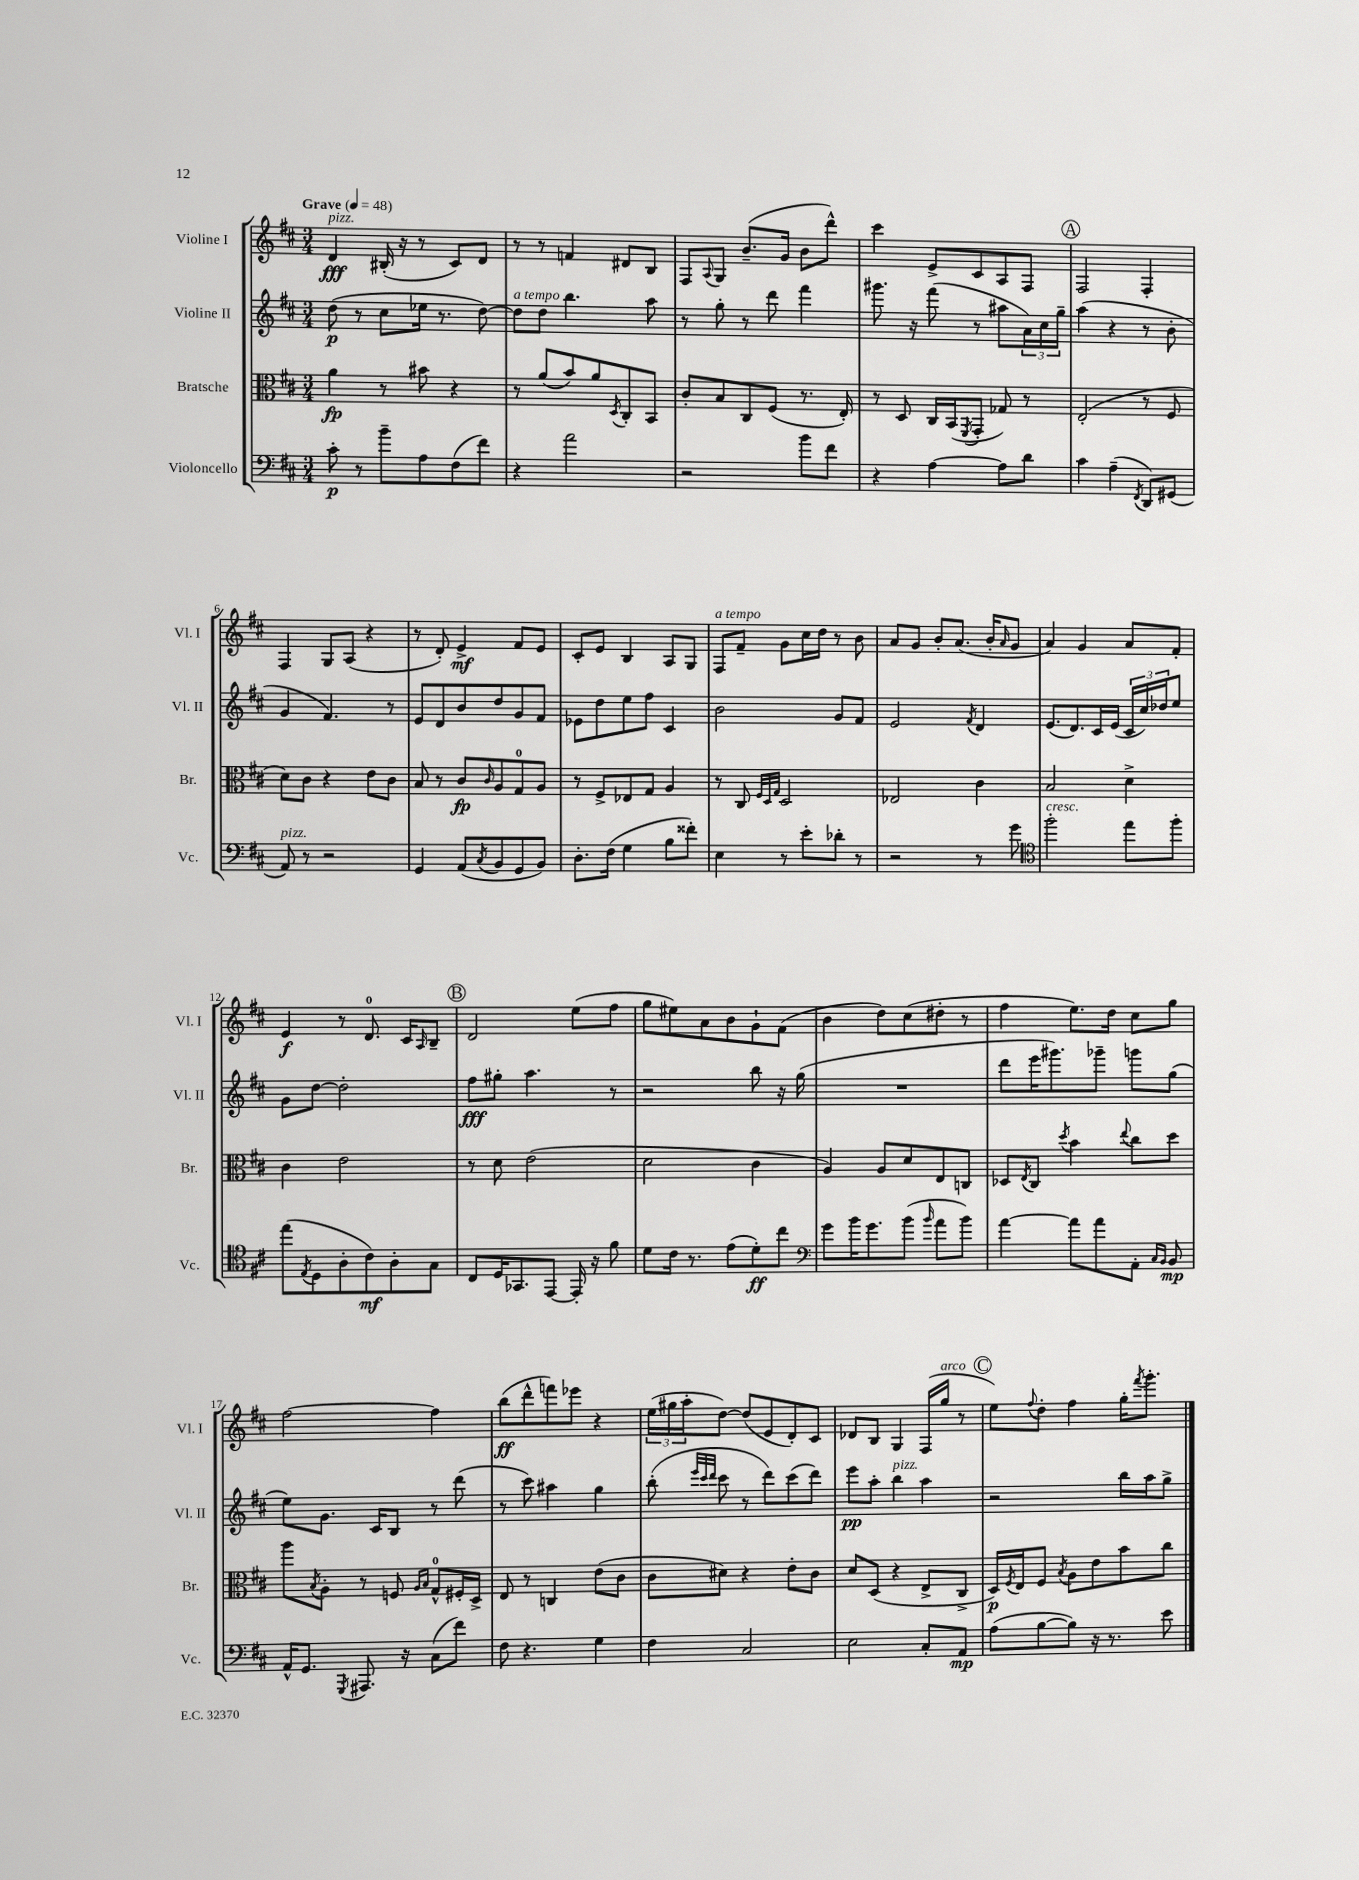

**kern	**dynam	**kern	**dynam	**kern	**dynam	**kern	**dynam
*part4	*part4	*part3	*part3	*part2	*part2	*part1	*part1
*staff4	*staff4	*staff3	*staff3	*staff2	*staff2	*staff1	*staff1
*I"Violoncello	*	*I"Bratsche	*	*I"Violine II	*	*I"Violine I	*
*I'Vc.	*	*I'Br.	*	*I'Vl. II	*	*I'Vl. I	*
*clefF4	*	*clefC3	*	*clefG2	*	*clefG2	*
*k[f#c#]	*	*k[f#c#]	*	*k[f#c#]	*	*k[f#c#]	*
*M3/4	*	*M3/4	*	*M3/4	*	*M3/4	*
*MM48	*	*MM48	*	*MM48	*	*MM48	*
=1	=1	=1	=1	=1	=1	=1	=1
!	!	!	!	!	!	!LO:TX:a:B:t=Grave	!
!	!	!	!	!	!	!LO:TX:a:i:t=pizz.	!
8c#'\	p	4a\	fp	(8dd\	p	4d/	fff
8r	.	.	.	8r	.	.	.
8b~\L	.	8r	.	8cc#\L	.	(16B#X'/	.
.	.	.	.	.	.	16r	.
8A\	.	8b#X\	.	16ee-X\Jk	.	8r	.
.	.	.	.	8.r	.	.	.
(8F#\	.	4r	.	.	.	8c#/L)	.
8f#\J)	.	.	.	[8dd\)	.	8d/J	.
=2	=2	=2	=2	=2	=2	=2	=2
!	!	!	!	!LO:TX:a:i:t=a tempo	!	!	!
4r	.	8r	.	8dd\L]	.	8r	.
.	.	(8a/L	.	8dd\J	.	8r	.
2a\	.	8b/)	.	4.bb\	.	4fn/	.
.	.	8a/	.	.	.	.	.
.	.	8qD/	.	.	.	.	.
.	.	8C#'/	.	.	.	8d#X/L	.
.	.	8BB/J	.	8aa\	.	8B/J	.
=3	=3	=3	=3	=3	=3	=3	=3
2r	.	8c#'/L	.	8r	.	8F#/L	.
.	.	.	.	.	.	8qqA/	.
.	.	8B/	.	8gg'\	.	8G/J	.
.	.	8C#/	.	8r	.	(8.b~/L	.
.	.	(8F#/J	.	8ddd\	.	.	.
.	.	.	.	.	.	16g/Jk	.
8b\L	.	8.r	.	4fff#\	.	8b\L	.
8f#\J	.	.	.	.	.	8ddd^^\J)	.
.	.	16E'/)	.	.	.	.	.
=4	=4	=4	=4	=4	=4	=4	=4
4r	.	8r	.	8.ggg#X\	.	4ccc#\	.
.	.	8D/	.	.	.	.	.
.	.	.	.	16r	.	.	.
[4A\	.	16C#/LL	.	(8fff#\	.	8e^/L	.
.	.	(16BB/J	.	.	.	.	.
.	.	8qFF#/	.	.	.	.	.
.	.	8GG'/J	.	8r	.	8c#/	.
8A\L]	.	8G-X/)	.	8aa#X\L	.	8A/	.
8d\J	.	8r	.	24a\L)	.	8F#/J	.
.	.	.	.	24cc#\	.	.	.
.	.	.	.	24gg~\JJ	.	.	.
!!LO:REH:place=s1:t=A
=5	=5	=5	=5	=5	=5	=5	=5
4c#\	.	(2E'/	.	(4aa\	.	2F#/	.
(4A~\	.	.	.	4r	.	.	.
8qFF#/	.	.	.	.	.	.	.
8DD/L)	.	8r	.	8r	.	4F#'/	.
(8GG#X/J	.	8F#/	.	8b'\	.	.	.
!!LO:LB:g=z
=6	=6	=6	=6	=6	=6	=6	=6
!LO:TX:a:i:t=pizz.	!	!	!	!	!	!	!
8AA/)	.	8d\L)	.	4g/	.	4F#/	.
8r	.	8c#\J	.	.	.	.	.
2r	.	4r	.	4.f#/)	.	8G/L	.
.	.	.	.	.	.	(8A/J	.
.	.	8e\L	.	.	.	4r	.
.	.	8c#\J	.	8r	.	.	.
=7	=7	=7	=7	=7	=7	=7	=7
4GG/	.	8B/	.	8e/L	.	8r	.
.	.	8r	.	8d/	.	8d'/)	.
(8AA/L	.	8c#/L	fp	8b/	.	4e^/	mf
8qC#/	.	16qqc#/	.	.	.	.	.
8BB/	.	8A/	.	8dd/	.	.	.
8GG/	.	8G/	.	8g/	.	8f#/L	.
8BB/J)	.	8A/J	.	8f#/J	.	8e/J	.
=8	=8	=8	=8	=8	=8	=8	=8
8.D'\L	.	8r	.	8e-X\L	.	8c#'/L	.
.	.	8F#^/L	.	8dd\	.	8e/J	.
(16F#\Jk	.	.	.	.	.	.	.
4G\	.	8E-X/	.	8ee\	.	4B/	.
.	.	8G/J	.	8ff#\J	.	.	.
8B\L	.	4A/	.	4c#/	.	8A/L	.
8f##X'\J)	.	.	.	.	.	8G/J	.
=9	=9	=9	=9	=9	=9	=9	=9
!	!	!	!	!	!	!LO:TX:a:i:t=a tempo	!
4E\	.	8r	.	2b\	.	8F#/L	.
.	.	8C#/	.	.	.	8f#~/J	.
.	.	32qqF#/LLL	.	.	.	.	.
.	.	32qqD/	.	.	.	.	.
.	.	32qqG/JJJ	.	.	.	.	.
8r	.	2D/	.	.	.	8g\L	.
8e'\L	.	.	.	.	.	16cc#\L	.
.	.	.	.	.	.	16dd\JJ	.
8d-X'\J	.	.	.	8g/L	.	8r	.
8r	.	.	.	8f#/J	.	8b\	.
=10	=10	=10	=10	=10	=10	=10	=10
2r	.	2E-X/	.	2e/	.	8a/L	.
.	.	.	.	.	.	8g/J	.
.	.	.	.	.	.	8b'/L	.
.	.	.	.	.	.	(8.a/J	.
.	.	.	.	8qf#/	.	.	.
8r	.	4c#\	.	4d/	.	.	.
.	.	.	.	.	.	16b'/KL	.
.	.	.	.	.	.	16qqa/	.
8g\	.	.	.	.	.	8g/J	.
=11	=11	=11	=11	=11	=11	=11	=11
*clefC4	*	*	*	*	*	*	*
!LO:TX:a:i:t=cresc.	!	!	!	!	!	!	!
2ff#'\	.	2B/	.	(8.e/L	.	4a/)	.
.	.	.	.	8.d/)	.	.	.
.	.	.	.	.	.	4g/	.
.	.	.	.	16c#/L	.	.	.
.	.	.	.	(16e/JJ	.	.	.
8ee\L	.	4d^\	.	24c#/LL	.	8a/L	.
.	.	.	.	24cc#/)	.	.	.
.	.	.	.	24dd-X/J	.	.	.
8ff#'\J	.	.	.	8ee/J	.	8f#'/J	.
!!LO:LB:g=z
=12	=12	=12	=12	=12	=12	=12	=12
(8ee\L	.	4c#\	.	8g\L	.	4e/	f
8qE/	.	.	.	.	.	.	.
8D\	.	.	.	[8dd\J	.	.	.
8A'\	.	2e\	.	2dd'\]	.	8r	.
8c#\)	mf	.	.	.	.	8.d/	.
8A'\	.	.	.	.	.	.	.
.	.	.	.	.	.	16c#/KL	.
.	.	.	.	.	.	16qqA/	.
8G\J	.	.	.	.	.	8B~/J	.
!!LO:REH:place=s1:t=B
=13	=13	=13	=13	=13	=13	=13	=13
8C#/L	.	8r	.	8ff#\L	fff	2d/	.
16D/K	.	8d\	.	8gg#X'\J	.	.	.
8.GG-X/	.	.	.	.	.	.	.
.	.	(2e\	.	4.aa\	.	.	.
[8EE/J	.	.	.	.	.	.	.
16EE'/]	.	.	.	.	.	(8ee\L	.
16r	.	.	.	.	.	.	.
8f#\	.	.	.	8r	.	8ff#\J	.
=14	=14	=14	=14	=14	=14	=14	=14
8d\L	.	2d\	.	2r	.	8gg\L	.
16c#\Jk	.	.	.	.	.	8ee#X\)	.
8.r	.	.	.	.	.	.	.
.	.	.	.	.	.	8a\	.
(8e\L	.	.	.	.	.	8b\	.
8d'\)	ff	4c#\	.	8bb\	.	8g`\	.
8cc#\J	.	.	.	16r	.	(8f#\J	.
.	.	.	.	(16gg\	.	.	.
=15	=15	=15	=15	=15	=15	=15	=15
*clefF4	*	*	*	*	*	*	*
8g\L	.	4A/)	.	2.r	.	4b\	.
16b\K	.	.	.	.	.	.	.
8.g\	.	.	.	.	.	.	.
.	.	8A/L	.	.	.	8dd\L)	.
(8b\J	.	8d/	.	.	.	(8cc#\	.
16qqb/	.	.	.	.	.	.	.
8a\L	.	8E/	.	.	.	8dd#X'\J	.
8b\J)	.	8Cn/J	.	.	.	8r	.
=16	=16	=16	=16	=16	=16	=16	=16
[4a\	.	8D-X/L	.	8ddd\L	.	4ff#\	.
.	.	8qE/	.	.	.	.	.
.	.	8C#/J	.	16eee\K	.	.	.
.	.	.	.	8.ggg#X\)	.	.	.
.	.	8qdd/	.	.	.	.	.
8a\L]	.	4b\	.	.	.	8.ee\L)	.
8a\	.	.	.	8ggg-X~\J	.	.	.
.	.	.	.	.	.	16dd\Jk	.
.	.	8qqee/	.	.	.	.	.
8AA'\J	.	8cc#\L	.	8gggn\L	.	8cc#\L	.
16qqC#/LL	.	.	.	.	.	.	.
16qqBB/JJ	.	.	.	.	.	.	.
8BB/	mp	8dd\J	.	(8gg\J	.	8gg\J	.
!!LO:LB:g=z
=17	=17	=17	=17	=17	=17	=17	=17
16AA^^/KL	.	8aa\L	.	8ee\L)	.	[2ff#\	.
8.GG/J	.	.	.	.	.	.	.
.	.	8qB/	.	.	.	.	.
.	.	8A'\J	.	8.g\J	.	.	.
8qGGG/	.	.	.	.	.	.	.
8.AAA#X/	.	8r	.	.	.	.	.
.	.	.	.	16c#/KL	.	.	.
.	.	8Fn/	.	8B/J	.	.	.
16r	.	.	.	.	.	.	.
.	.	16qqA/LL	.	.	.	.	.
.	.	16qqB/JJ	.	.	.	.	.
(8C#\L	.	8G^^/L	.	8r	.	4ff#\]	.
8f#\J)	.	16F#X'/L	.	(8ddd\	.	.	.
.	.	16D^/JJ	.	.	.	.	.
=18	=18	=18	=18	=18	=18	=18	=18
8F#\	.	8E/	.	8r	.	(8bb\L	ff
4.r	.	8r	.	8ccc#\)	.	8ddd^^\	.
.	.	4Cn/	.	4aa#X\	.	8fffn\)	.
.	.	.	.	.	.	8eee-X\J	.
4G\	.	(8e\L	.	4gg\	.	4r	.
.	.	8c#\J	.	.	.	.	.
=19	=19	=19	=19	=19	=19	=19	=19
4F#\	.	8c#\L	.	(8bb'\	.	(24ee\LL	.
.	.	.	.	.	.	24gg#X\	.
.	.	.	.	.	.	24aa'\J	.
.	.	.	.	32qqeee/LLL	.	.	.
.	.	.	.	32qqccc#/	.	.	.
.	.	.	.	32qqddd/JJJ	.	.	.
.	.	8d#X\J)	.	8ccc#\	.	[8dd\J)	.
2C#/	.	4r	.	8r	.	(8dd/L]	.
.	.	.	.	8ddd\L)	.	8e/	.
.	.	8e'\L	.	(8ccc#\	.	8d'/)	.
.	.	8c#\J	.	8ddd\J)	.	8c#/J	.
=20	=20	=20	=20	=20	=20	=20	=20
2E\	.	8d/L	.	8eee\L	pp	8d-X/L	.
.	.	(8D/J	.	8aa'\J	.	8B/J	.
!	!	!	!	!LO:TX:a:i:t=pizz.	!	!	!
.	.	4r	.	4bb\	.	4G/	.
8C#'/L	.	8E^/L	.	4aa\	.	(16F#/LL	.
!	!	!	!	!	!	!LO:TX:a:i:t=arco	!
.	.	.	.	.	.	16gg/JJ	.
8AA/J	mp	8C#^/J	.	.	.	8r	.
!!LO:REH:place=s1:t=C
=21	=21	=21	=21	=21	=21	=21	=21
(8A\L	.	16D/LL)	p	2r	.	8ee\L)	.
.	.	8qF#/	.	.	.	.	.
.	.	16E/J	.	.	.	.	.
.	.	.	.	.	.	8qqff#/	.
[8B\	.	8F#/J	.	.	.	8dd'\J	.
.	.	8qB/	.	.	.	.	.
8B\J])	.	8A\L	.	.	.	4ff#\	.
16r	.	8e\	.	.	.	.	.
8.r	.	.	.	.	.	.	.
.	.	8b\	.	16bb\LL	.	16gg'\KL	.
.	.	.	.	.	.	8qfff#/	.
.	.	.	.	16aa\J	.	8.ggg'\J	.
8e\	.	8cc#\J	.	8gg^\J	.	.	.
==	==	==	==	==	==	==	==
*-	*-	*-	*-	*-	*-	*-	*-
